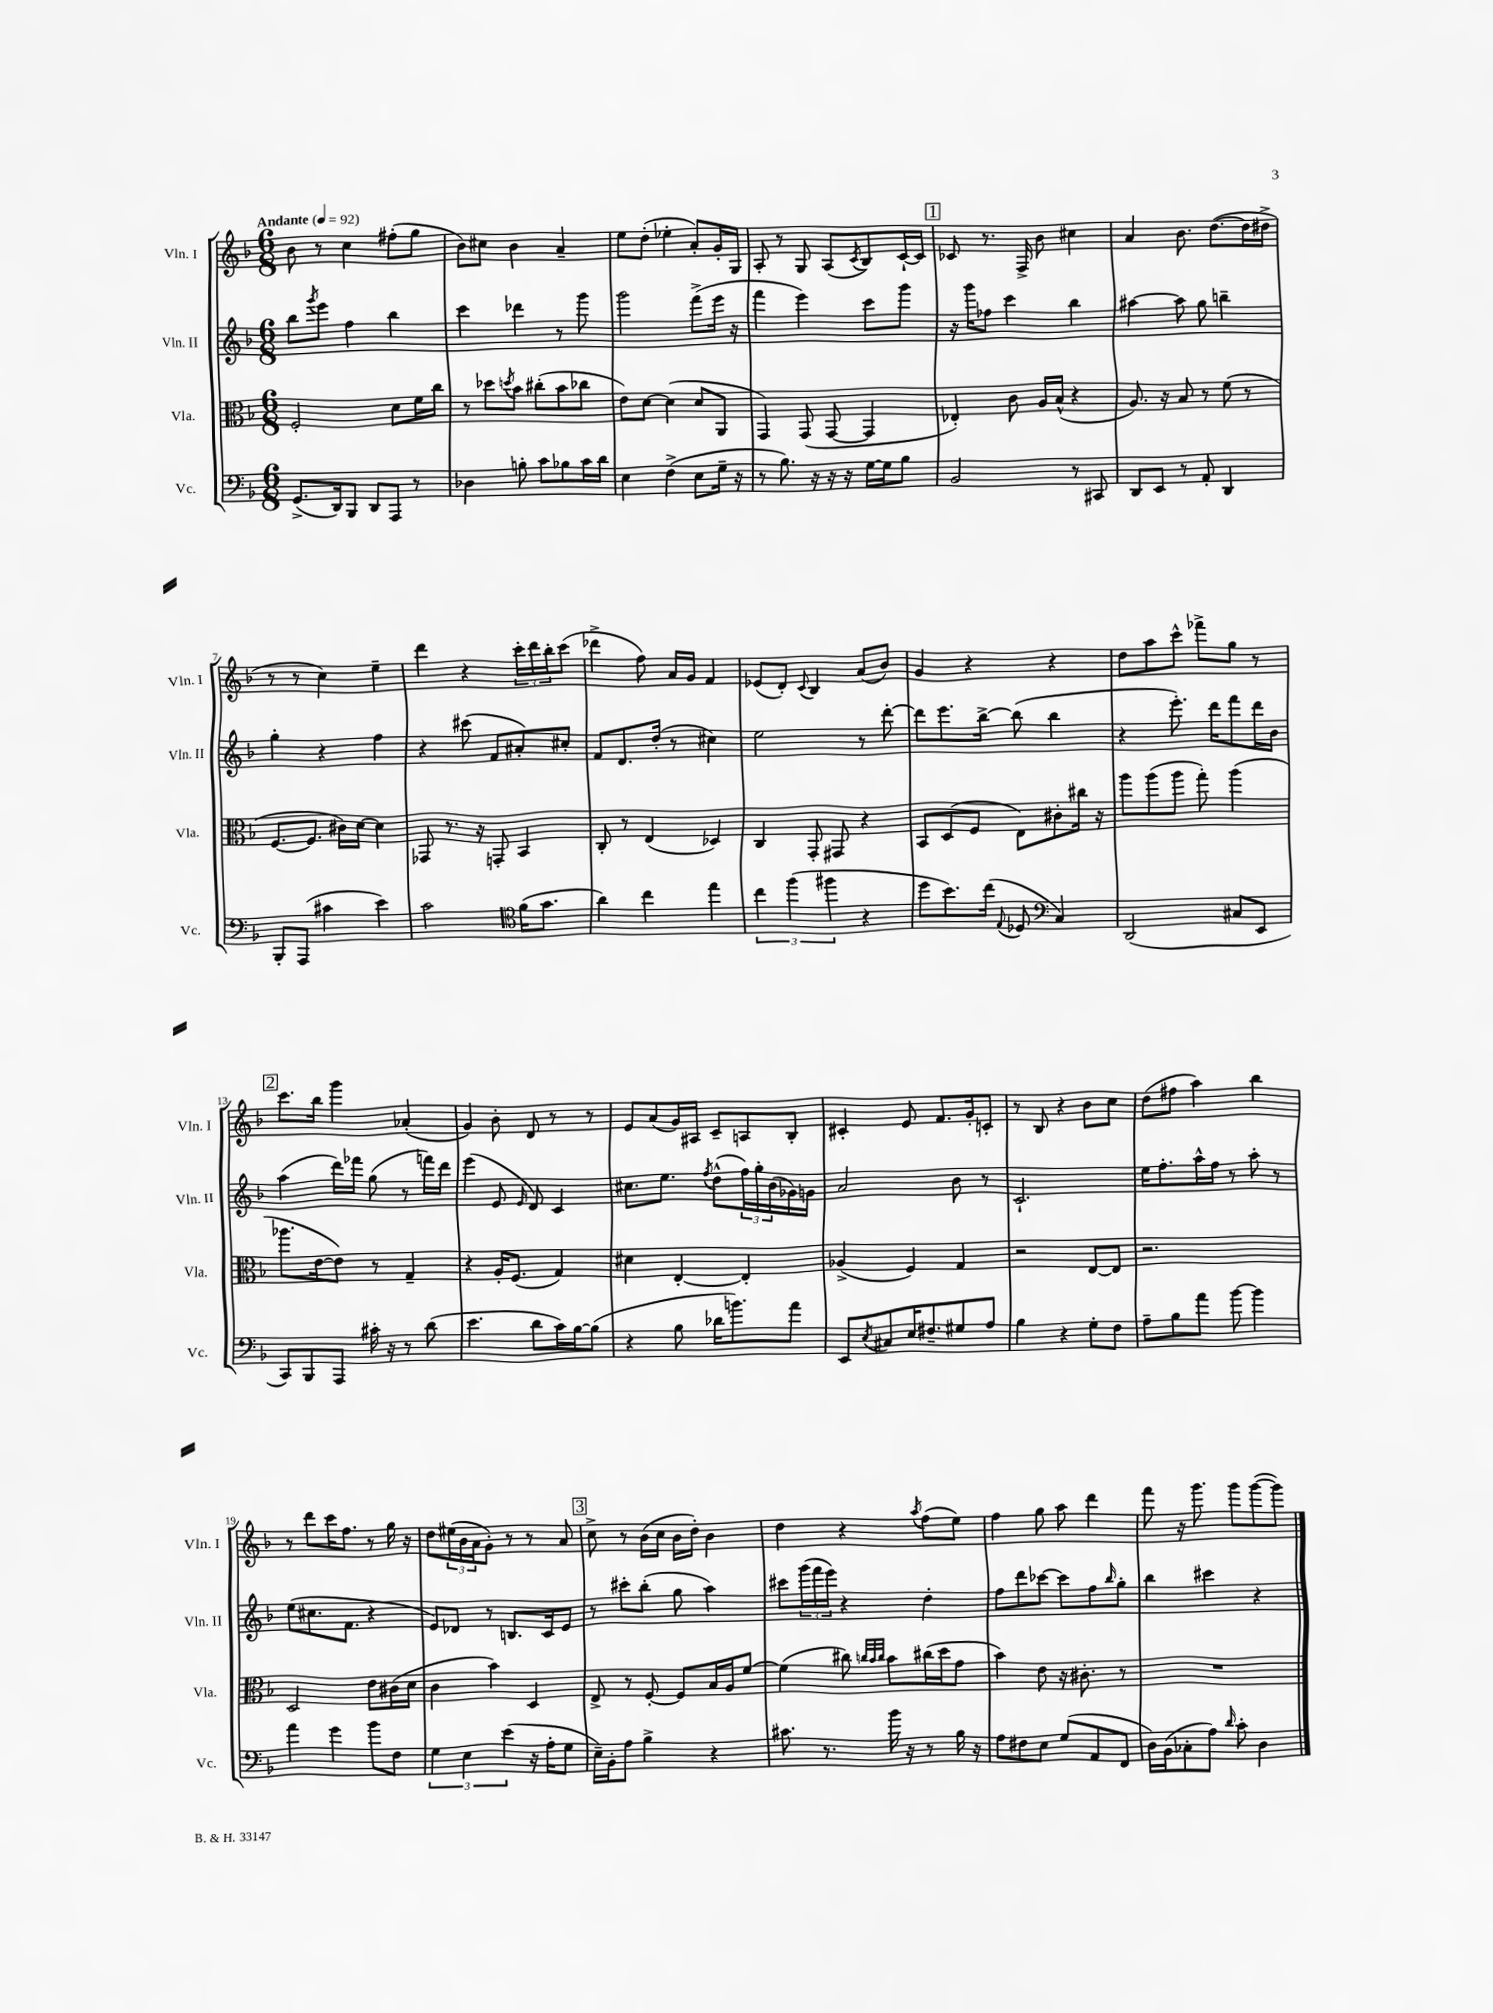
<<
\new StaffGroup <<
\new Staff = "s0" \with { instrumentName = "Vln. I" shortInstrumentName = "Vln. I" } {
    \clef treble \key f \major \numericTimeSignature \time 6/8 \tempo "Andante" 4 = 92
    bes'8 r8 c''4 fis''8-.( g''8 |
    bes'8) cis''8 bes'4 a'4-- |
    e''8 d''8-.( ees''4-. a'8-.) g'16-. g16 |
    a8-. r8 g8 a8( \acciaccatura { c'8 } bes8) c'16~-! c'16 |
    \mark \markup { \box "1" } ces'8 r8. f16-> bes'8 cis''4 |
    a'4 bes'8. d''8.~( d''16 dis''16-> |
    r8 r8 c''4) e''4-- |
    d'''4 r4 \tuplet 3/2 { c'''16-. d'''16 bes''16-. } c'''8( |
    des'''4-> f''8) a'16 g'16 f'4 |
    ees'8( d'8-.) \appoggiatura { c'8 } bes4 a'8( bes'8) |
    g'4 r4 r4 |
    d''8 a''8 c'''8-^ fes'''8-> g''8 r8 |
    \mark \markup { \box "2" } c'''8. bes''16 g'''4 aes'4-.( |
    g'4) bes'8-. d'8 r8 r8 |
    e'8 a'8( g'16) ais16 c'8-- a8 bes8-. |
    cis'4-. e'8 f'8. g'16-. c'8-. |
    r8 bes8 r4 bes'8 c''8 |
    d''8( fis''8 a''4) bes''4 |
    r8 d'''8 c'''16 f''8. r8 g''16 r16 |
    d''8 \tuplet 3/2 { eis''16( bes'16 a'16 } g'8-.) r8 r8 a'8 |
    \mark \markup { \box "3" } c''8-> r8 bes'16( c''16 bes'16 d''16-.) bes'4 |
    d''4 r4 \acciaccatura { a''8 } f''8( e''8) |
    f''4 g''8 a''8 d'''4 |
    f'''8 r16 g'''8. g'''8 g'''8~( g'''8) \bar "|." |
}
\new Staff = "s1" \with { instrumentName = "Vln. II" shortInstrumentName = "Vln. II" } {
    \clef treble \key f \major \numericTimeSignature \time 6/8
    bes''8 \acciaccatura { g'''8 } e'''8 f''4 bes''4 |
    c'''4 des'''4 r8 g'''8 |
    g'''2 f'''8->( e'''16 r16 |
    f'''4 e'''4) c'''8 g'''8 |
    \mark \markup { \box "1" } r16 g'''16 fes''8 c'''4 bes''4 |
    ais''4~ ais''8 g''8 b''4-- |
    g''4-. r4 f''4 |
    r4 cis'''8( f'8 ais'8-.) cis''8-. |
    f'8 d'8. d''16-.( r8 cis''4) |
    e''2 r8 d'''8~-. |
    d'''8 e'''8. bes''16~-> bes''8( bes''4 |
    r4 e'''8.-.) d'''16 f'''8 d'''16 bes'16 |
    \mark \markup { \box "2" } a''4( d'''16) fes'''16 g''8( r8 f'''16) d'''16 |
    e'''4( e'8 \grace { e'16 } d'8) c'4 |
    cis''8. e''8. \acciaccatura { f''8 } d''8-^( \tuplet 3/2 { f''16) g''16-. bes'16( } ges'16) g'16 |
    a'2 bes'8 r8 |
    c'2.-! |
    e''16 f''8.-. a''16-^ f''16 r8 a''8-. r8 |
    e''8( cis''8. f'8. r4 |
    e'8) des'8 r8 b8. c'16 e'8 |
    \mark \markup { \box "3" } r8 cis'''8-. bes''8-.( g''8 a''4) |
    cis'''8 \tuplet 3/2 { g'''16( f'''16 e'''16) } r4 d''4-. |
    f''8 d'''8 ces'''8~ ces'''8 f''8 \grace { bes''16 } g''8-. |
    bes''4 cis'''4 r4 \bar "|." |
}
\new Staff = "s2" \with { instrumentName = "Vla." shortInstrumentName = "Vla." } {
    \clef alto \key f \major \numericTimeSignature \time 6/8
    f2-. d'8 f'16 c''16 |
    r8 des''8 \acciaccatura { d''8 } bes'8 cis''8-.( bes'8 ces''8 |
    e'8) d'8~ d'4( d'8 a,8 |
    g,4) g,8( g,8~ g,4 |
    \mark \markup { \box "1" } ees4-.) c'8 a16 bes16-^( r4 |
    a8.) r16 bes8 r8 f'8( r8 |
    f8.~ f8. cis'16) d'16~ d'4 |
    ges,8 r8. r16 g,8-. bes,4 |
    c8-. r8 e4( des4) |
    c4 g,8-. gis,8 r4 |
    bes,8 d8( f8 e8) cis'8-. cis''16 r16 |
    a''8 a''8( a''8 g''8-.) a''4( |
    \mark \markup { \box "2" } aes''8. e'16~ e'8) r8 g4-- |
    r4 a16-. f8.( g4) |
    dis'4 e4~-. e4-. |
    aes4->( f4) g4 |
    r2 e8~ e8 |
    r2. |
    d2 e'8 cis'16( d'16 |
    c'4 bes'4) d4 |
    \mark \markup { \box "3" } e8-> r8 f8~-. f8 bes16 a16 f'8~ |
    f'4( cis''8) \grace { c''32 bes'32 c''32 } bes'8 cis''16( d''16 g'8 |
    bes'4) e'8 r16 cis'8.-. r8 |
    R2. \bar "|." |
}
\new Staff = "s3" \with { instrumentName = "Vc." shortInstrumentName = "Vc." } {
    \clef bass \key f \major \numericTimeSignature \time 6/8
    g,8.->( d,16) bes,,8 d,8 a,,8 r8 |
    des4 b8-. c'8 bes8 c'16 d'16 |
    e4 f4->( e8 g16-- r16 |
    r8 bes8.) r16 r16 r16 g16~ g16 bes8 |
    \mark \markup { \box "1" } bes,2 r8 cis,8 |
    d,8 e,8 r8 a,8-. d,4 |
    bes,,8-. a,,8( cis'4 e'4) |
    c'2 \clef tenor f'16( g'8. |
    a'4) c''4 e''4 |
    \tuplet 3/2 { c''4 f''4( fis''4 } r4 |
    d''8 bes'8.) c''16( \appoggiatura { e8 } des8 \clef bass c4) |
    d,2( cis8 e,8 |
    \mark \markup { \box "2" } c,8) bes,,8 a,,8 cis'16-. r16 r8 d'8( |
    e'4. d'8 c'16) bes16~ bes8( |
    r4 bes8 des'16 b'8.) a'8 |
    e,8 \acciaccatura { e8 } cis8 e16 fis8.-- gis8 a8 |
    bes4 r4 g8-. f8 |
    a8-- bes8 a'8 bes'8~ bes'4 |
    a'4 g'4 bes'8 f8 |
    \tuplet 3/2 { g4 e4 e'4( } r16 a16-. g8 |
    \mark \markup { \box "3" } e16--) bes,16-. a8 bes4-> r4 |
    cis'8. r8. bes'16 r16 r8 bes16 r16 |
    a8 fis8 e8 g8( a,8 f,8 |
    d16) bes,16( ces8-. a8) \grace { d'16 } c'8-. d4 \bar "|." |
}
>>
>>
